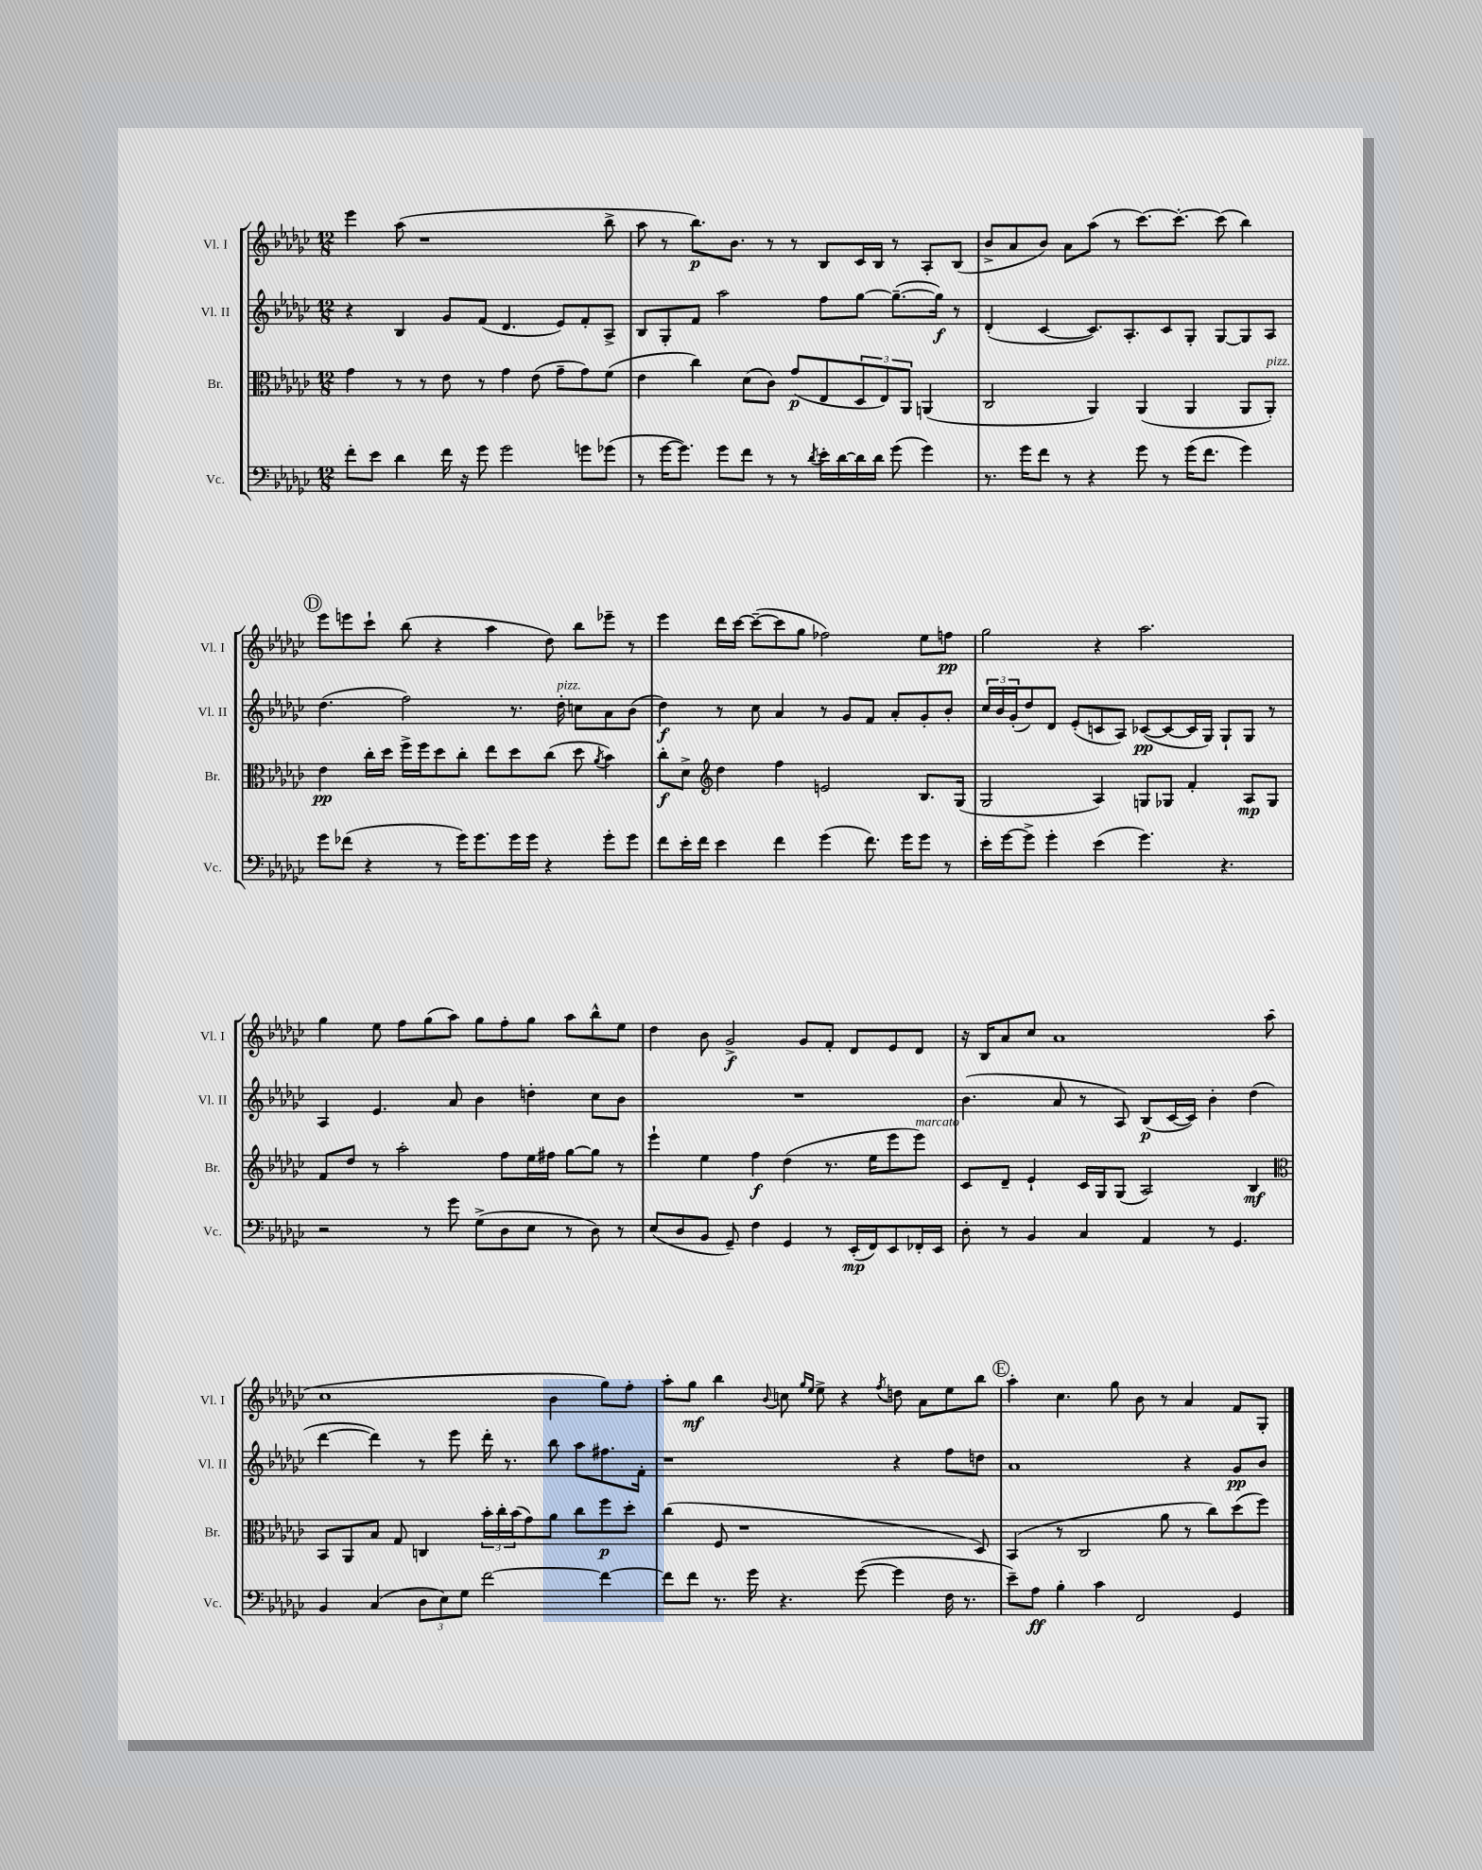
<<
\new StaffGroup <<
\new Staff = "s0" \with { instrumentName = "Vl. I" shortInstrumentName = "Vl. I" } {
    \clef treble \key ges \major \numericTimeSignature \time 12/8
    ees'''4 aes''8( r1 bes''8-> |
    aes''8 r8 bes''8.\p) bes'8. r8 r8 bes8 ces'16 bes16 r8 aes8-. bes8( |
    bes'8-> aes'8 bes'8) aes'8 aes''8( r8 ces'''8.~) ces'''8.~-. ces'''8( bes''4) |
    \mark \markup { \circle "D" } ees'''8 e'''8 ces'''8-! bes''8( r4 aes''4 des''8) bes''8 ees'''8-- r8 |
    ees'''4 des'''16 ces'''16~ ces'''8~--( ces'''8 ges''8 fes''2) ees''8 f''8\pp |
    ges''2 r4 aes''2. |
    ges''4 ees''8 f''8 ges''8( aes''8) ges''8 f''8-. ges''8 aes''8 bes''8-^ ees''8 |
    des''4 bes'8 ges'2->\f ges'8 f'8-. des'8 ees'8 des'8 |
    r16 bes16 aes'8 ces''8 aes'1 aes''8( |
    ces''1 bes'4 ges''8) f''8-. |
    aes''8-. ges''8\mf bes''4 \appoggiatura { bes'8 } c''8 \grace { ges''16 ees''16 } ees''8-> r4 \acciaccatura { f''8 } d''8 aes'8 ees''8 bes''8 |
    \mark \markup { \circle "E" } aes''4-. ces''4. ges''8 bes'8 r8 aes'4 f'8 ges8-. \bar "|." |
}
\new Staff = "s1" \with { instrumentName = "Vl. II" shortInstrumentName = "Vl. II" } {
    \clef treble \key ges \major \numericTimeSignature \time 12/8
    r4 bes4 ges'8 f'8( des'4. ees'8) f'8-. aes8-> |
    bes8 ges8-. f'8 aes''2 f''8 ges''8~ ges''8.~--( ges''16\f) r8 |
    des'4-.( ces'4~ ces'8.) aes8.-. ces'8 ges8-. ges8~ ges8 aes8 |
    \mark \markup { \circle "D" } des''4.( f''2) r8. des''16-.^\markup { \italic "pizz." } c''8 aes'8 bes'8( |
    des''4\f) r8 ces''8 aes'4 r8 ges'8 f'8 aes'8-. ges'8-. bes'8-. |
    \tuplet 3/2 { ces''16 bes'16 ges'16-.( } des''8) des'8 ees'8-.( c'8 aes8) ces'8~\pp( ces'8~ ces'16 ges16) ges8-! ges8 r8 |
    aes4 ees'4. aes'8 bes'4 d''4-. ces''8 bes'8 |
    R1. |
    bes'4.( aes'8 r8 aes8) bes8\p( ces'16~ ces'16) bes'4-. des''4( |
    des'''4~ des'''4) r8 ees'''8 des'''16-. r8. bes''8 aes''8 fis''8. f'16-. |
    r1 r4 f''8 d''8 |
    \mark \markup { \circle "E" } aes'1 r4 ges'8\pp bes'8 \bar "|." |
}
\new Staff = "s2" \with { instrumentName = "Br." shortInstrumentName = "Br." } {
    \clef alto \key ges \major \numericTimeSignature \time 12/8
    ges'4 r8 r8 ees'8 r8 ges'4 ees'8( ges'8-- ges'8) f'8( |
    ees'4 ces''4) des'8( ces'8) ges'8\p( ees8 \tuplet 3/2 { des8 ees8) aes,8 } a,4( |
    ces2 aes,4) aes,4( aes,4 aes,8 aes,8-.^\markup { \italic "pizz." }) |
    \mark \markup { \circle "D" } ees'4\pp ces''16-. des''16 f''16-> f''16 des''8 ces''8-. ees''8 des''8 ces''8( des''8 \acciaccatura { aes'8 } bes'4) |
    ces''8-.\f des'8-> \clef treble des''4 f''4 e'2 bes8. ges16( |
    ges2 aes4) g8 ges8 f'4-. aes8\mp ges8 |
    f'8 des''8 r8 aes''2-. f''8 ees''16 fis''16 ges''8~ ges''8 r8 |
    ees'''4-! ees''4 f''4\f des''4( r8. ees''16 ees'''8 ees'''8^\markup { \italic "marcato" }) |
    ces'8 des'8-- ees'4-! ces'16 ges16 ges8( aes2) bes4\mf |
    \clef alto bes,8 aes,8 bes8 ges8 c4 \tuplet 3/2 { bes'16-. ces''16-. bes'16( } ges'8) aes'8 ces''8 f''8\p des''8-. |
    ces''4( f8 r1 des8) |
    \mark \markup { \circle "E" } bes,4( r8 ces2 aes'8 r8 ces''8) des''8( f''8) \bar "|." |
}
\new Staff = "s3" \with { instrumentName = "Vc." shortInstrumentName = "Vc." } {
    \clef bass \key ges \major \numericTimeSignature \time 12/8
    f'8-. ees'8 des'4 f'16 r16 ges'8 ges'2 g'8 ges'8( |
    r8 ges'16~ ges'8.) ges'8 f'8 r8 r8 \acciaccatura { des'8 } ees'16-. des'16~ des'16 des'16 ges'8( ges'4) |
    r8. ges'16 f'8 r8 r4 ges'8 r8 ges'16( f'8. ges'4) |
    \mark \markup { \circle "D" } ges'8 fes'8( r4 r8 ges'16) ges'8. ges'16 ges'16 r4 ges'8-. ges'8 |
    f'8 ees'16-. f'16 ees'4 f'4 ges'4( f'8.) ges'16 ges'8 r8 |
    ees'16-. ges'16~ ges'8-> ges'4-. ees'4( ges'4.) r4. |
    r2 r8 ges'8 ges8->( des8 ees8 r8 des8) r8 |
    ees8( des8 bes,8 ges,8--) f4 ges,4 r8 ees,16-.\mp( f,16) ees,8 fes,16-. ees,16 |
    des8-. r8 bes,4 ces4 aes,4 r8 ges,4. |
    bes,4 ces4( \tuplet 3/2 { des8 ees8) ges8 } f'2~ f'4~ |
    f'8 f'8 r8. ges'16 r4. ges'8~( ges'4 f16 r8. |
    \mark \markup { \circle "E" } ees'8--) aes8\ff bes4-. ces'4 f,2 ges,4 \bar "|." |
}
>>
>>
\layout { \context { \Score \remove "Bar_number_engraver" } }
